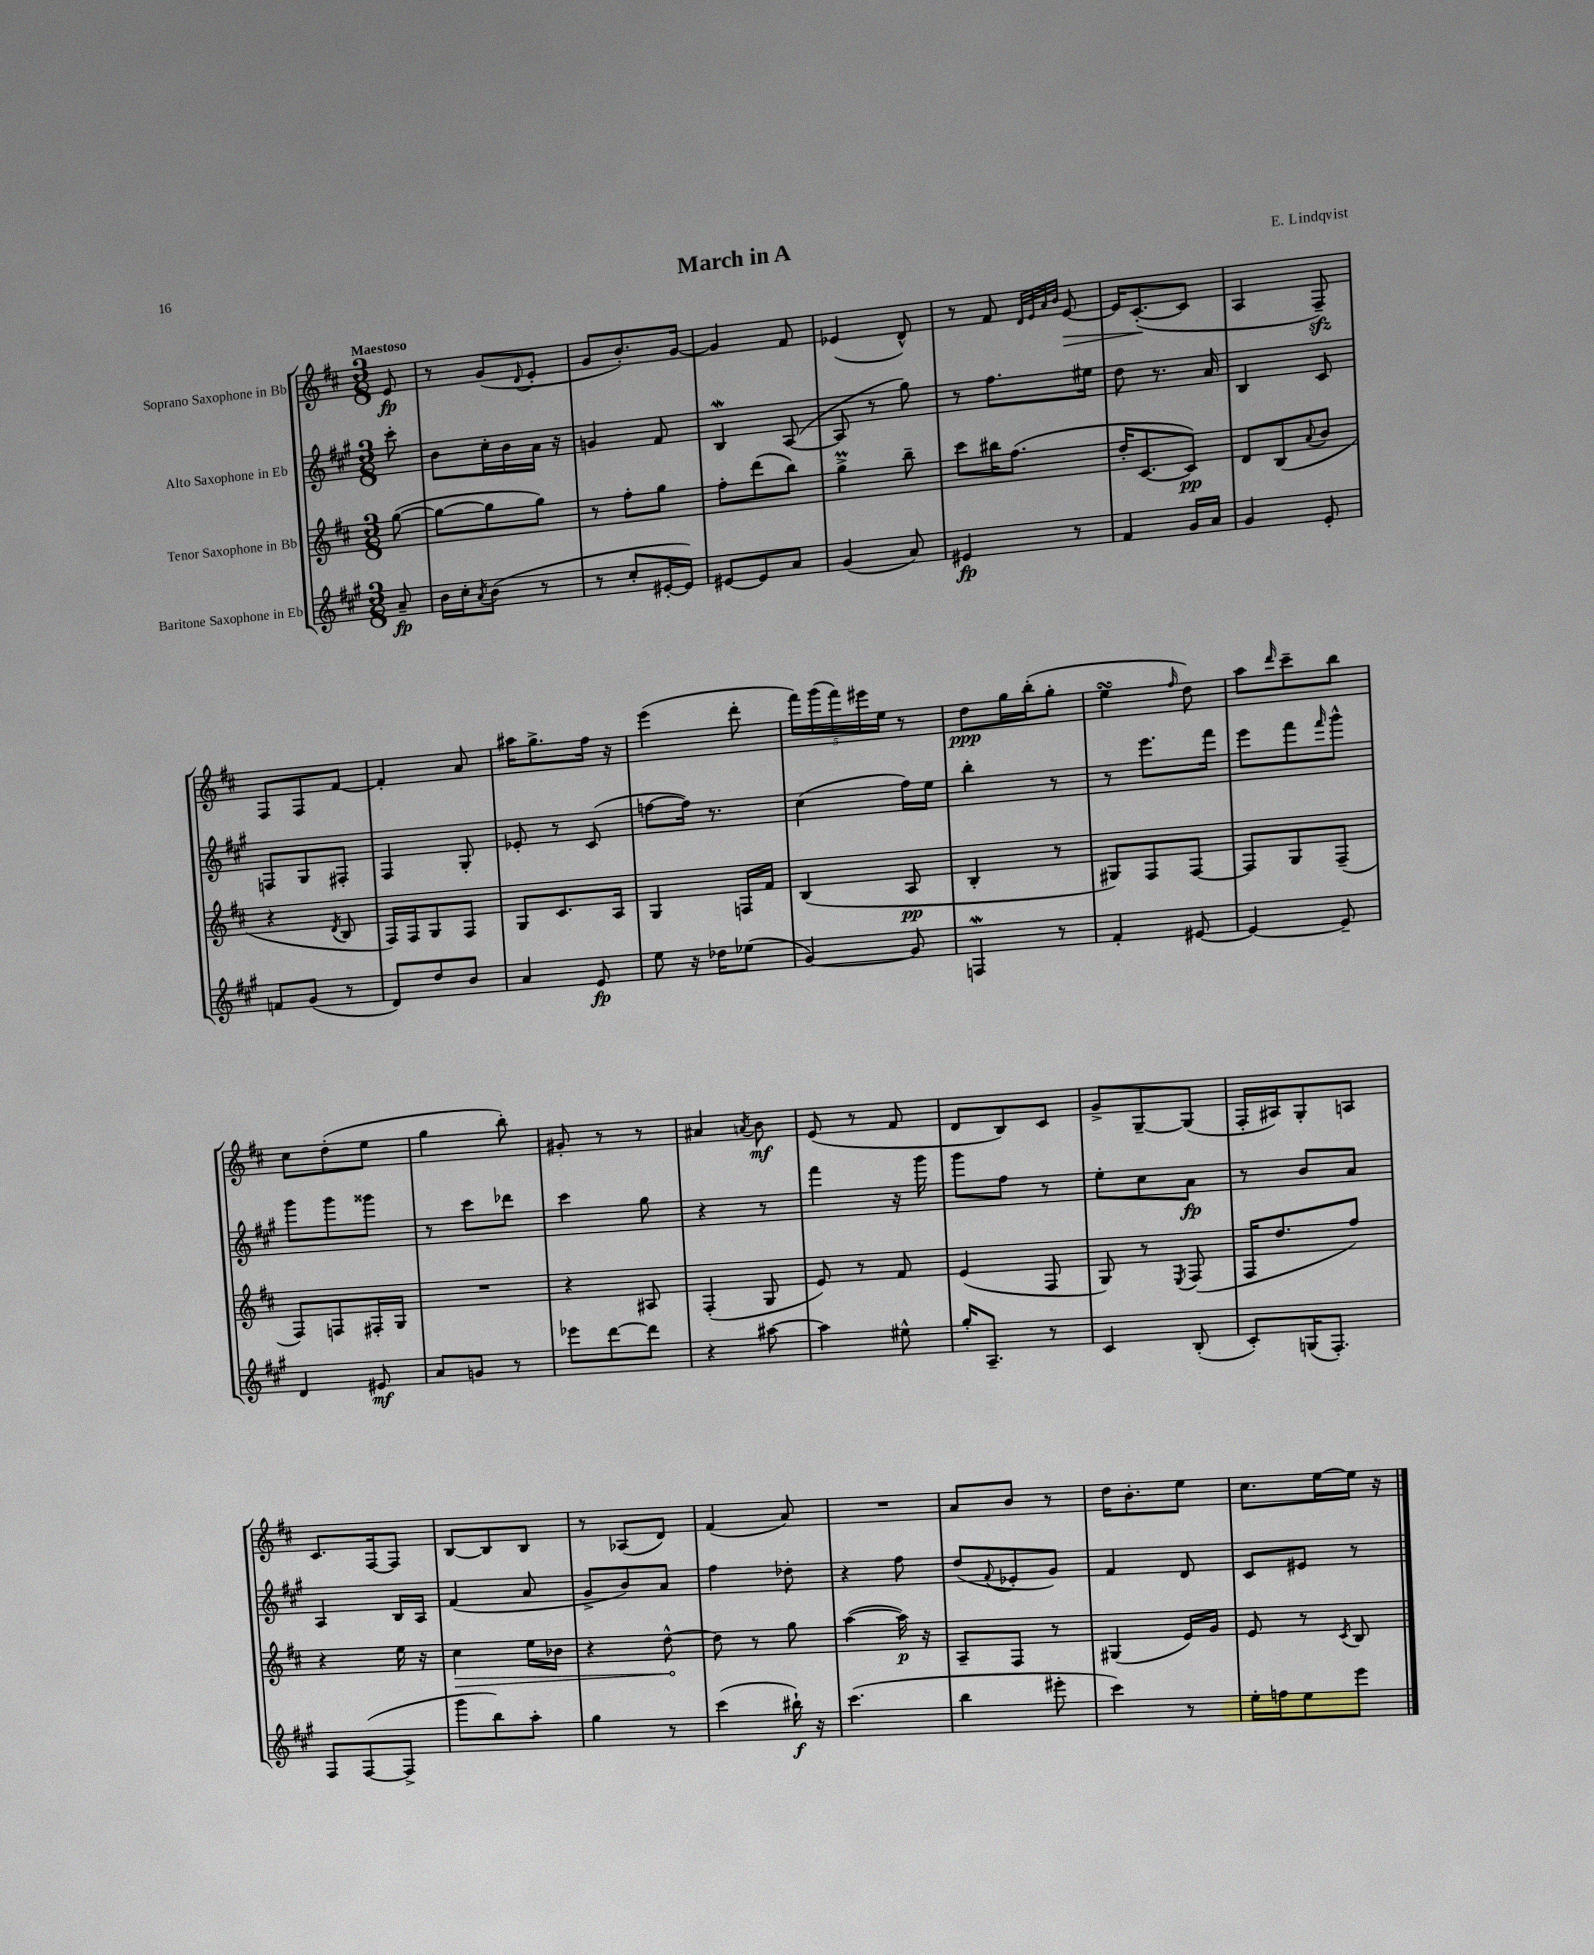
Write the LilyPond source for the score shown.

\header { title = "March in A" composer = "E. Lindqvist" }
<<
\new StaffGroup <<
\new Staff = "s0" \with { instrumentName = "Soprano Saxophone in Bb" } {
    \clef treble \key d \major \numericTimeSignature \time 3/8 \partial 8 \tempo "Maestoso"
    e'8\fp |
    r8 g'8( \appoggiatura { d'8 } e'8-. |
    g'8 b'8.-.) g'16~ |
    g'4 fis'8 |
    ees'4( d'8-^) |
    r8 fis'8 \grace { d'32 e'32 a'32 b'32 } e'8~\> |
    e'16 cis'8.~-.\!( cis'8 |
    a4 fis8--\sfz) |
    fis8 fis8 fis'8~ |
    fis'4-. a'8 |
    ais''16 g''8.-> fis''16 r16 |
    e'''4( d'''8-. |
    \tuplet 5/4 { fis'''16) g'''16( fis'''16) eis'''16 e''16 } r8 |
    d''8\ppp g''16 b''16-.( g''8-. |
    e''4\turn \grace { fis''16 } d''8) |
    a''8 \grace { d'''16 } cis'''8-- b''8 |
    cis''8 d''8-.( e''8 |
    g''4 b''8-.) |
    gis'8-. r8 r8 |
    ais'4 \acciaccatura { a'8 } b'8\mf |
    e'8( r8 fis'8 |
    d'8 b8) cis'8 |
    g'8-> g8~-- g8( |
    fis16-. ais16) g8-. a8 |
    cis'8. fis16~ fis8 |
    b8~ b8 b8 |
    r8 aes8( d'8) |
    fis'4( a'8) |
    R4. |
    a'8 b'8 r8 |
    d''16 b'8.-. e''8 |
    cis''8. e''16~ e''16 r16 \bar "|." |
}
\new Staff = "s1" \with { instrumentName = "Alto Saxophone in Eb" } {
    \clef treble \key a \major \numericTimeSignature \time 3/8 \partial 8
    cis'''8-. |
    b'8 cis''16-. b'16 a'16 r16 |
    g'4 fis'8 |
    b4\mordent a8~( |
    a8 r8 gis''8) |
    r8 fis''8. eis''16 |
    d''8 r8. a'16 |
    b4 cis'8 |
    f8 gis8 fis8-. |
    fis4 gis8-. |
    ees'8-. r8 cis'8( |
    f''8~ f''16) r8. |
    cis''4( fis''16) e''16 |
    b''4-. r8 |
    r8 e'''8. fis'''16 |
    e'''8 fis'''8 \grace { fis'''16 } gis'''8-^ |
    gis'''8 gis'''8 gisis'''8 |
    r8 cis'''8 des'''8 |
    cis'''4 gis''8 |
    r4 r8 |
    fis'''4 r16 gis'''16 |
    gis'''8 fis''8 r8 |
    e''8-. cis''8 a'8\fp |
    r8 b'8 a'8 |
    a4 b16 a16 |
    fis'4( a'8 |
    gis'8-> b'8) a'8 |
    fis''4 des''8-. |
    r4 fis''8 |
    d''8( \appoggiatura { fis'8 } ees'8-. gis'8) |
    fis'4 d'8 |
    cis'8 eis'8 r8 \bar "|." |
}
\new Staff = "s2" \with { instrumentName = "Tenor Saxophone in Bb" } {
    \clef treble \key d \major \numericTimeSignature \time 3/8 \partial 8
    g''8~( |
    g''8~ g''8 g''8) |
    r8 fis''8-. g''8 |
    fis''8-. d'''8( b''8) |
    g''4->\prall b''8-- |
    cis'''8 bis''16 fis''8.( |
    d''16-. cis'8.~ cis'8\pp) |
    d'8 b8( \appoggiatura { a'8 } b'8 |
    r4 \acciaccatura { d'8 } b8 |
    fis16) fis16 g8 fis8 |
    g8 cis'8. a16 |
    g4 f16 fis'16 |
    b4( a8\pp |
    b4-. r8 |
    gis8) fis8 fis8~ |
    fis8 g8 fis8--( |
    fis8) f8 fis16-. g16 |
    R4. |
    r4 ais8 |
    fis4-.( g8 |
    e'8) r8 fis'8 |
    e'4( fis8 |
    g8) r8 \acciaccatura { e8 } fis8( |
    fis16 d''8. fis''8) |
    r4 e''16 r16 |
    \once \override Hairpin.circled-tip = ##t cis''4\> e''16 bes'16 |
    r4 d''8~-^\! |
    d''8 r8 g''8 |
    a''4~( a''16\p) r16 |
    a8-- fis8 r8 |
    gis4( e'16) g'16 |
    e'8 r8 \acciaccatura { cis'8 } b8 \bar "|." |
}
\new Staff = "s3" \with { instrumentName = "Baritone Saxophone in Eb" } {
    \clef treble \key a \major \numericTimeSignature \time 3/8 \partial 8
    a'8--\fp |
    b'16 cis''16-. \acciaccatura { a'8 } b'8( r8 |
    r8 cis''8-. eis'16~-. eis'16) |
    eis'8~ eis'8 a'8 |
    gis'4( a'8) |
    eis'4\fp r8 |
    fis'4 gis'16 a'16 |
    gis'4 e'8-. |
    f'8 gis'8( r8 |
    d'8) d''8 b'8 |
    a'4 e'8\fp |
    e''8 r16 des''16 ees''8( |
    gis'4~) gis'8 |
    f4\mordent r8 |
    fis'4-. eis'8~ |
    eis'4~ eis'8-- |
    d'4 eis'8\mf |
    a'8 g'8 r8 |
    ees'''8 d'''8~ d'''8 |
    r4 ais''8~ |
    ais''4 eis''8-^ |
    gis''16-. a8.-- r8 |
    cis'4 b8-.( |
    cis'8-.) g16( fis8.-.) |
    fis8 fis8~( fis8-> |
    gis'''8 b''8) a''8-. |
    gis''4 r8 |
    cis'''4( bis''16-!\f) r16 |
    cis'''4.( |
    b''4 eis'''8-. |
    cis'''4) r8 |
    e''16-. f''16 e''8 e'''8 \bar "|." |
}
>>
>>
\layout { \context { \Score \remove "Bar_number_engraver" } }
